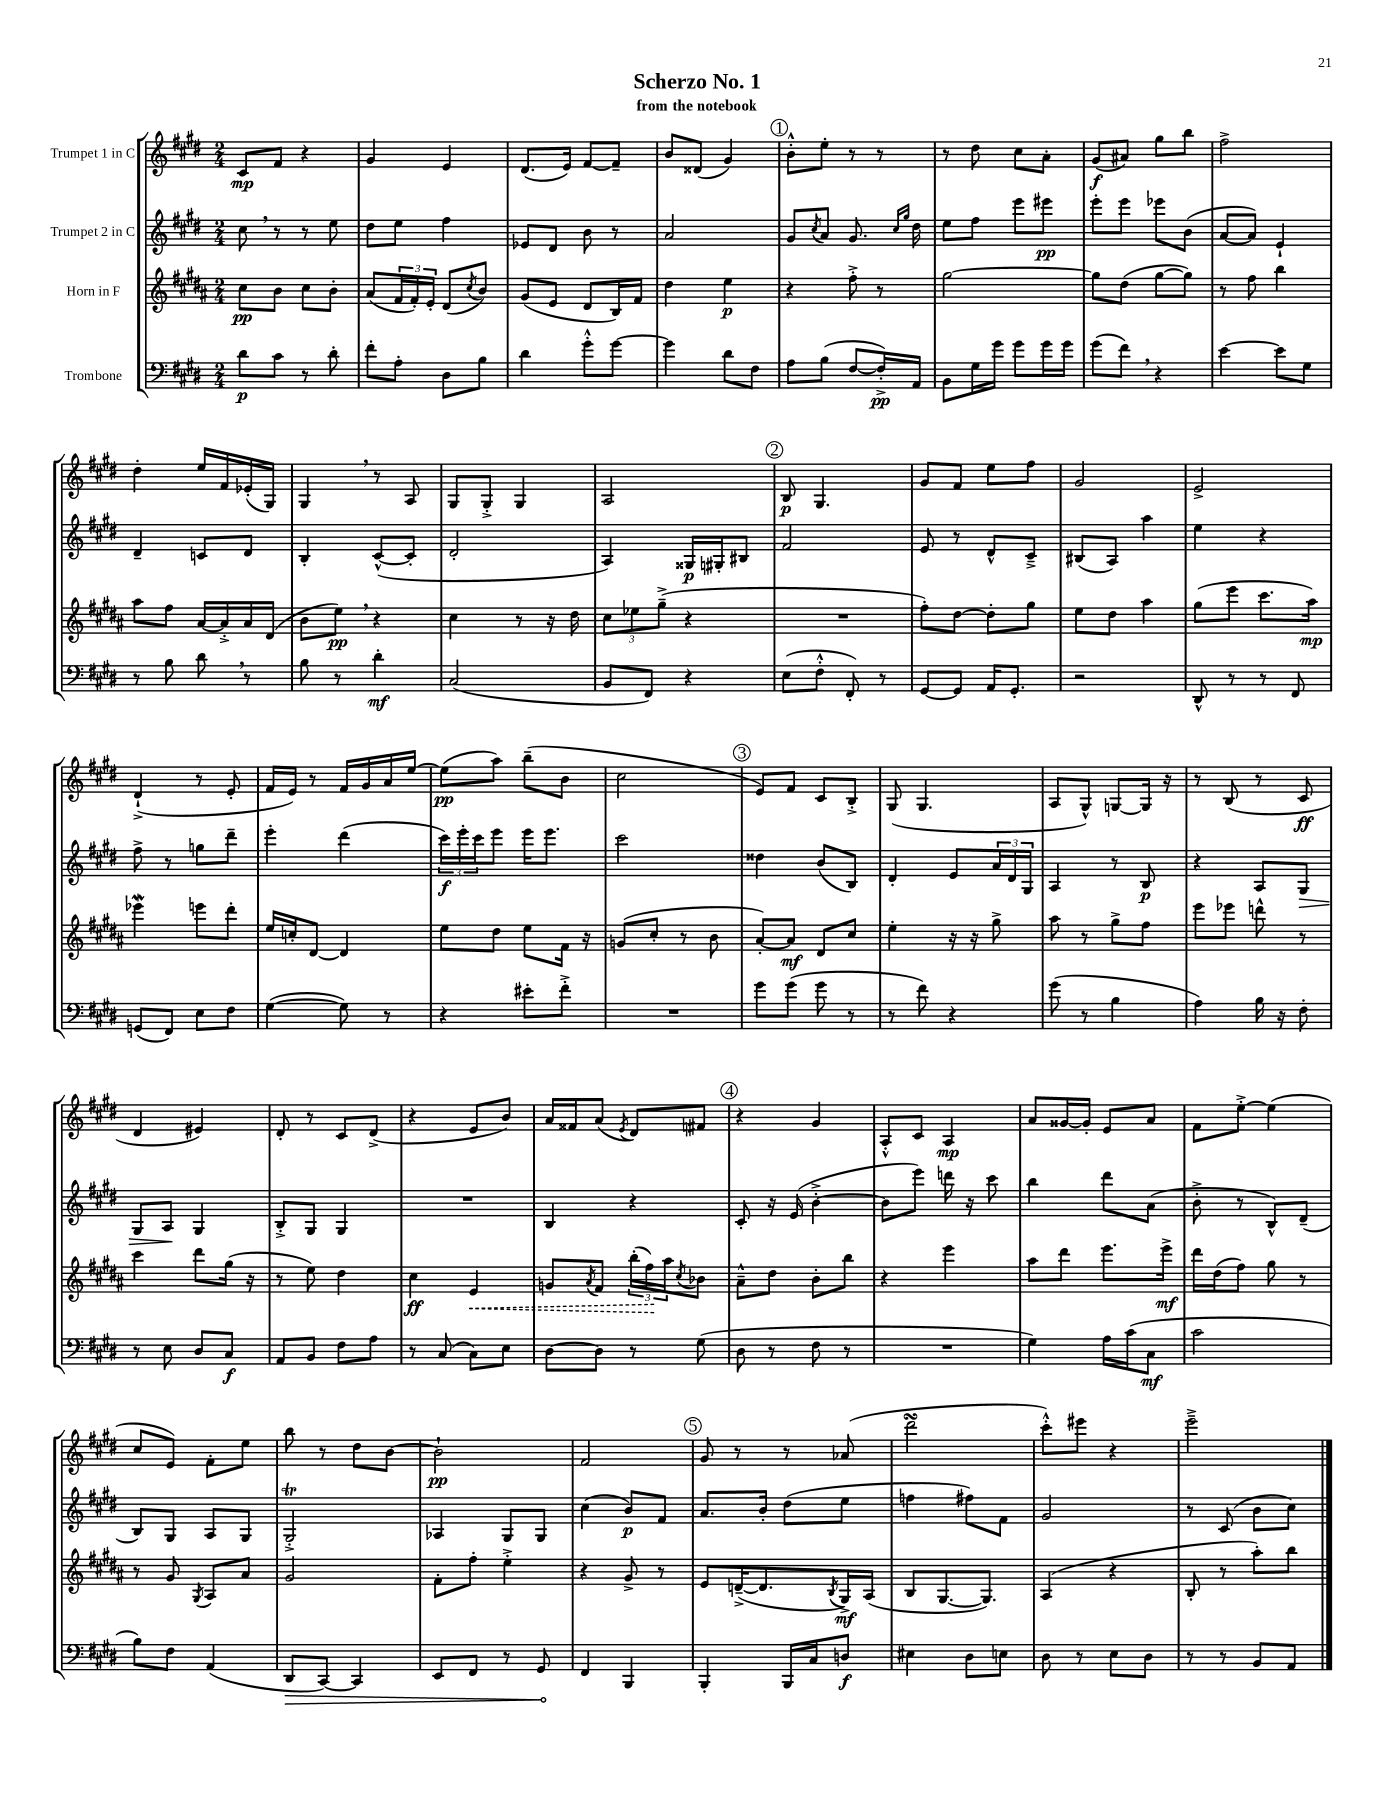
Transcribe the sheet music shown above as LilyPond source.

\header { title = "Scherzo No. 1" subtitle = "from the notebook" }
<<
\new StaffGroup <<
\new Staff = "s0" \with { instrumentName = "Trumpet 1 in C" } {
    \clef treble \key e \major \numericTimeSignature \time 2/4
    cis'8\mp fis'8 r4 |
    gis'4 e'4 |
    dis'8.( e'16) fis'8~ fis'8-- |
    b'8 disis'8( gis'4) |
    \mark \markup { \circle "1" } b'8-.-^ e''8-. r8 r8 |
    r8 dis''8 cis''8 a'8-. |
    gis'8\f( ais'8) gis''8 b''8 |
    fis''2-> |
    dis''4-. e''16 fis'16 ees'16-.( gis16) |
    gis4 \breathe r8 a8 |
    gis8 gis8-.-> gis4 |
    a2 |
    \mark \markup { \circle "2" } b8\p gis4. |
    gis'8 fis'8 e''8 fis''8 |
    gis'2 |
    e'2-> |
    dis'4-!->( r8 e'8-. |
    fis'16 e'16) r8 fis'16 gis'16 a'16 e''16~ |
    e''8\pp( a''8) b''8--( b'8 |
    cis''2 |
    \mark \markup { \circle "3" } e'8) fis'8 cis'8 b8-.-> |
    gis8( gis4. |
    a8 gis8-^) g8~ g16 r16 |
    r8 b8( r8 cis'8\ff |
    dis'4 eis'4) |
    dis'8-. r8 cis'8 dis'8->( |
    r4 e'8 b'8) |
    a'16 fisis'16 a'8( \acciaccatura { e'8 } dis'8) fis'8 |
    \mark \markup { \circle "4" } r4 gis'4 |
    a8-.-^ cis'8 a4\mp |
    a'8 gisis'16~ gisis'16-. e'8 a'8 |
    fis'8 e''8~-.-> e''4( |
    cis''8 e'8) fis'8-. e''8 |
    b''8 r8 dis''8 b'8~ |
    b'2-!\pp |
    fis'2 |
    \mark \markup { \circle "5" } gis'8 r8 r8 aes'8( |
    dis'''2\turn |
    cis'''8-.-^) eis'''8 r4 |
    e'''2---> \bar "|." |
}
\new Staff = "s1" \with { instrumentName = "Trumpet 2 in C" } {
    \clef treble \key e \major \numericTimeSignature \time 2/4
    cis''8 \breathe r8 r8 e''8 |
    dis''8 e''8 fis''4 |
    ees'8 dis'8 b'8 r8 |
    a'2 |
    \mark \markup { \circle "1" } gis'8 \acciaccatura { cis''8 } a'8 gis'8. \grace { cis''16 gis''16 } dis''16 |
    e''8 fis''8 e'''8 eis'''8\pp |
    e'''8-. e'''8 ees'''8 b'8( |
    a'8~ a'8) e'4-! |
    dis'4-- c'8 dis'8 |
    b4-. cis'8~-^( cis'8-. |
    dis'2-. |
    a4) gisis16\p gis16-. bis8 |
    \mark \markup { \circle "2" } fis'2 |
    e'8 r8 dis'8-^ cis'8---> |
    bis8( a8) a''4 |
    e''4 r4 |
    fis''8-> r8 g''8 dis'''8-- |
    e'''4-. dis'''4( |
    \tuplet 3/2 { cis'''16\f) e'''16-. cis'''16 } e'''8 e'''16 e'''8. |
    cis'''2 |
    \mark \markup { \circle "3" } disis''4 b'8( b8) |
    dis'4-. e'8 \tuplet 3/2 { a'16 dis'16 gis16 } |
    a4 r8 b8\p |
    r4 a8 gis8\> |
    gis8 a8\! gis4 |
    b8-.-> gis8 gis4 |
    R2 |
    b4 r4 |
    \mark \markup { \circle "4" } cis'8-. r16 e'16( b'4~-.-> |
    b'8 e'''8) d'''16 r16 cis'''8 |
    b''4 dis'''8 a'8( |
    b'8-.-> r8 b8-^) dis'8--( |
    b8) gis8 a8 gis8 |
    gis2-.->\trill |
    aes4 gis8 gis8 |
    cis''4( b'8\p) fis'8 |
    \mark \markup { \circle "5" } a'8. b'16-. dis''8( e''8 |
    f''4 fis''8) fis'8 |
    gis'2 |
    r8 cis'8( b'8 cis''8) \bar "|." |
}
\new Staff = "s2" \with { instrumentName = "Horn in F" } {
    \clef treble \key b \major \numericTimeSignature \time 2/4
    cis''8\pp b'8 cis''8 b'8-. |
    ais'8( \tuplet 3/2 { fis'16 fis'16-.) e'16-. } dis'8( \acciaccatura { cis''8 } b'8) |
    gis'8( e'8 dis'8 b16) fis'16 |
    dis''4 e''4\p |
    \mark \markup { \circle "1" } r4 fis''8-.-> r8 |
    gis''2~ |
    gis''8 dis''8( gis''8~ gis''8) |
    r8 fis''8 b''4 |
    ais''8 fis''8 ais'16~ ais'16-.-> ais'16 dis'16( |
    b'8 e''8\pp) \breathe r4 |
    cis''4 r8 r16 dis''16 |
    \tuplet 3/2 { cis''8 ees''8 gis''8--->( } r4 |
    \mark \markup { \circle "2" } R2 |
    fis''8-.) dis''8~ dis''8-. gis''8 |
    e''8 dis''8 ais''4 |
    gis''8( e'''8 cis'''8. ais''16\mp) |
    ees'''4\mordent e'''8 dis'''8-. |
    e''16 c''16-. dis'8~ dis'4 |
    e''8 dis''8 e''8 fis'16 r16 |
    g'8( cis''8-. r8 b'8 |
    \mark \markup { \circle "3" } ais'8~-.) ais'8\mf dis'8 cis''8 |
    e''4-. r16 r16 gis''8-> |
    ais''8 r8 gis''8-> fis''8 |
    e'''8 ees'''8 d'''8-^ r8 |
    cis'''4 dis'''8 gis''16( r16 |
    r8 e''8) dis''4 |
    cis''4\ff \once \override Hairpin.style = #'dashed-line e'4\< |
    g'8 \acciaccatura { ais'8 } fis'8 \tuplet 3/2 { b''16-.( fis''16\!) ais''16 } \acciaccatura { cis''8 } bes'8 |
    \mark \markup { \circle "4" } ais'8---^ dis''8 b'8-. b''8 |
    r4 e'''4 |
    ais''8 dis'''8 e'''8. e'''16->\mf |
    dis'''16 dis''16( fis''8) gis''8 r8 |
    r8 gis'8 \acciaccatura { gis8 } ais8 ais'8 |
    gis'2 |
    fis'8-. fis''8-. e''4-.-> |
    r4 gis'8-> r8 |
    \mark \markup { \circle "5" } e'8 d'16~--->( d'8. \acciaccatura { b8 } gis16->\mf) ais16( |
    b8 gis8.~ gis8.) |
    ais4( r4 |
    b8-. r8 ais''8-.) b''8 \bar "|." |
}
\new Staff = "s3" \with { instrumentName = "Trombone" } {
    \clef bass \key e \major \numericTimeSignature \time 2/4
    dis'8\p cis'8 r8 dis'8-. |
    fis'8-. a8-. dis8 b8 |
    dis'4 gis'8-.-^ gis'8~ |
    gis'4 dis'8 fis8 |
    \mark \markup { \circle "1" } a8 b8( fis8~ fis16-.->\pp) a,16 |
    b,8 gis16 gis'16 gis'8 gis'16 gis'16 |
    gis'8( fis'8) \breathe r4 |
    e'4~ e'8 gis8 |
    r8 b8 dis'8 \breathe r8 |
    b8 r8 dis'4-.\mf |
    cis2( |
    b,8 fis,8) r4 |
    \mark \markup { \circle "2" } e8( fis8-.-^ fis,8-.) r8 |
    gis,8~ gis,8 a,16 gis,8.-. |
    r2 |
    dis,8-^ r8 r8 fis,8 |
    g,8( fis,8) e8 fis8 |
    gis4~( gis8) r8 |
    r4 eis'8-. fis'8-.-> |
    R2 |
    \mark \markup { \circle "3" } gis'8 gis'8( gis'8 r8 |
    r8 fis'8) r4 |
    gis'8( r8 b4 |
    a4) b16 r16 fis8-. |
    r8 e8 dis8 cis8\f |
    a,8 b,8 fis8 a8 |
    r8 cis8( cis8) e8 |
    dis8~ dis8 r8 gis8( |
    \mark \markup { \circle "4" } dis8 r8 fis8 r8 |
    R2 |
    gis4) a16 cis'16( cis8\mf |
    cis'2 |
    b8) fis8 a,4( |
    \once \override Hairpin.circled-tip = ##t dis,8\> cis,8~) cis,4 |
    e,8 fis,8 r8 gis,8\! |
    fis,4 b,,4 |
    \mark \markup { \circle "5" } b,,4-. b,,16 cis16 d8\f |
    eis4 dis8 e8 |
    dis8 r8 e8 dis8 |
    r8 r8 b,8 a,8 \bar "|." |
}
>>
>>
\layout { \context { \Score \remove "Bar_number_engraver" } }
